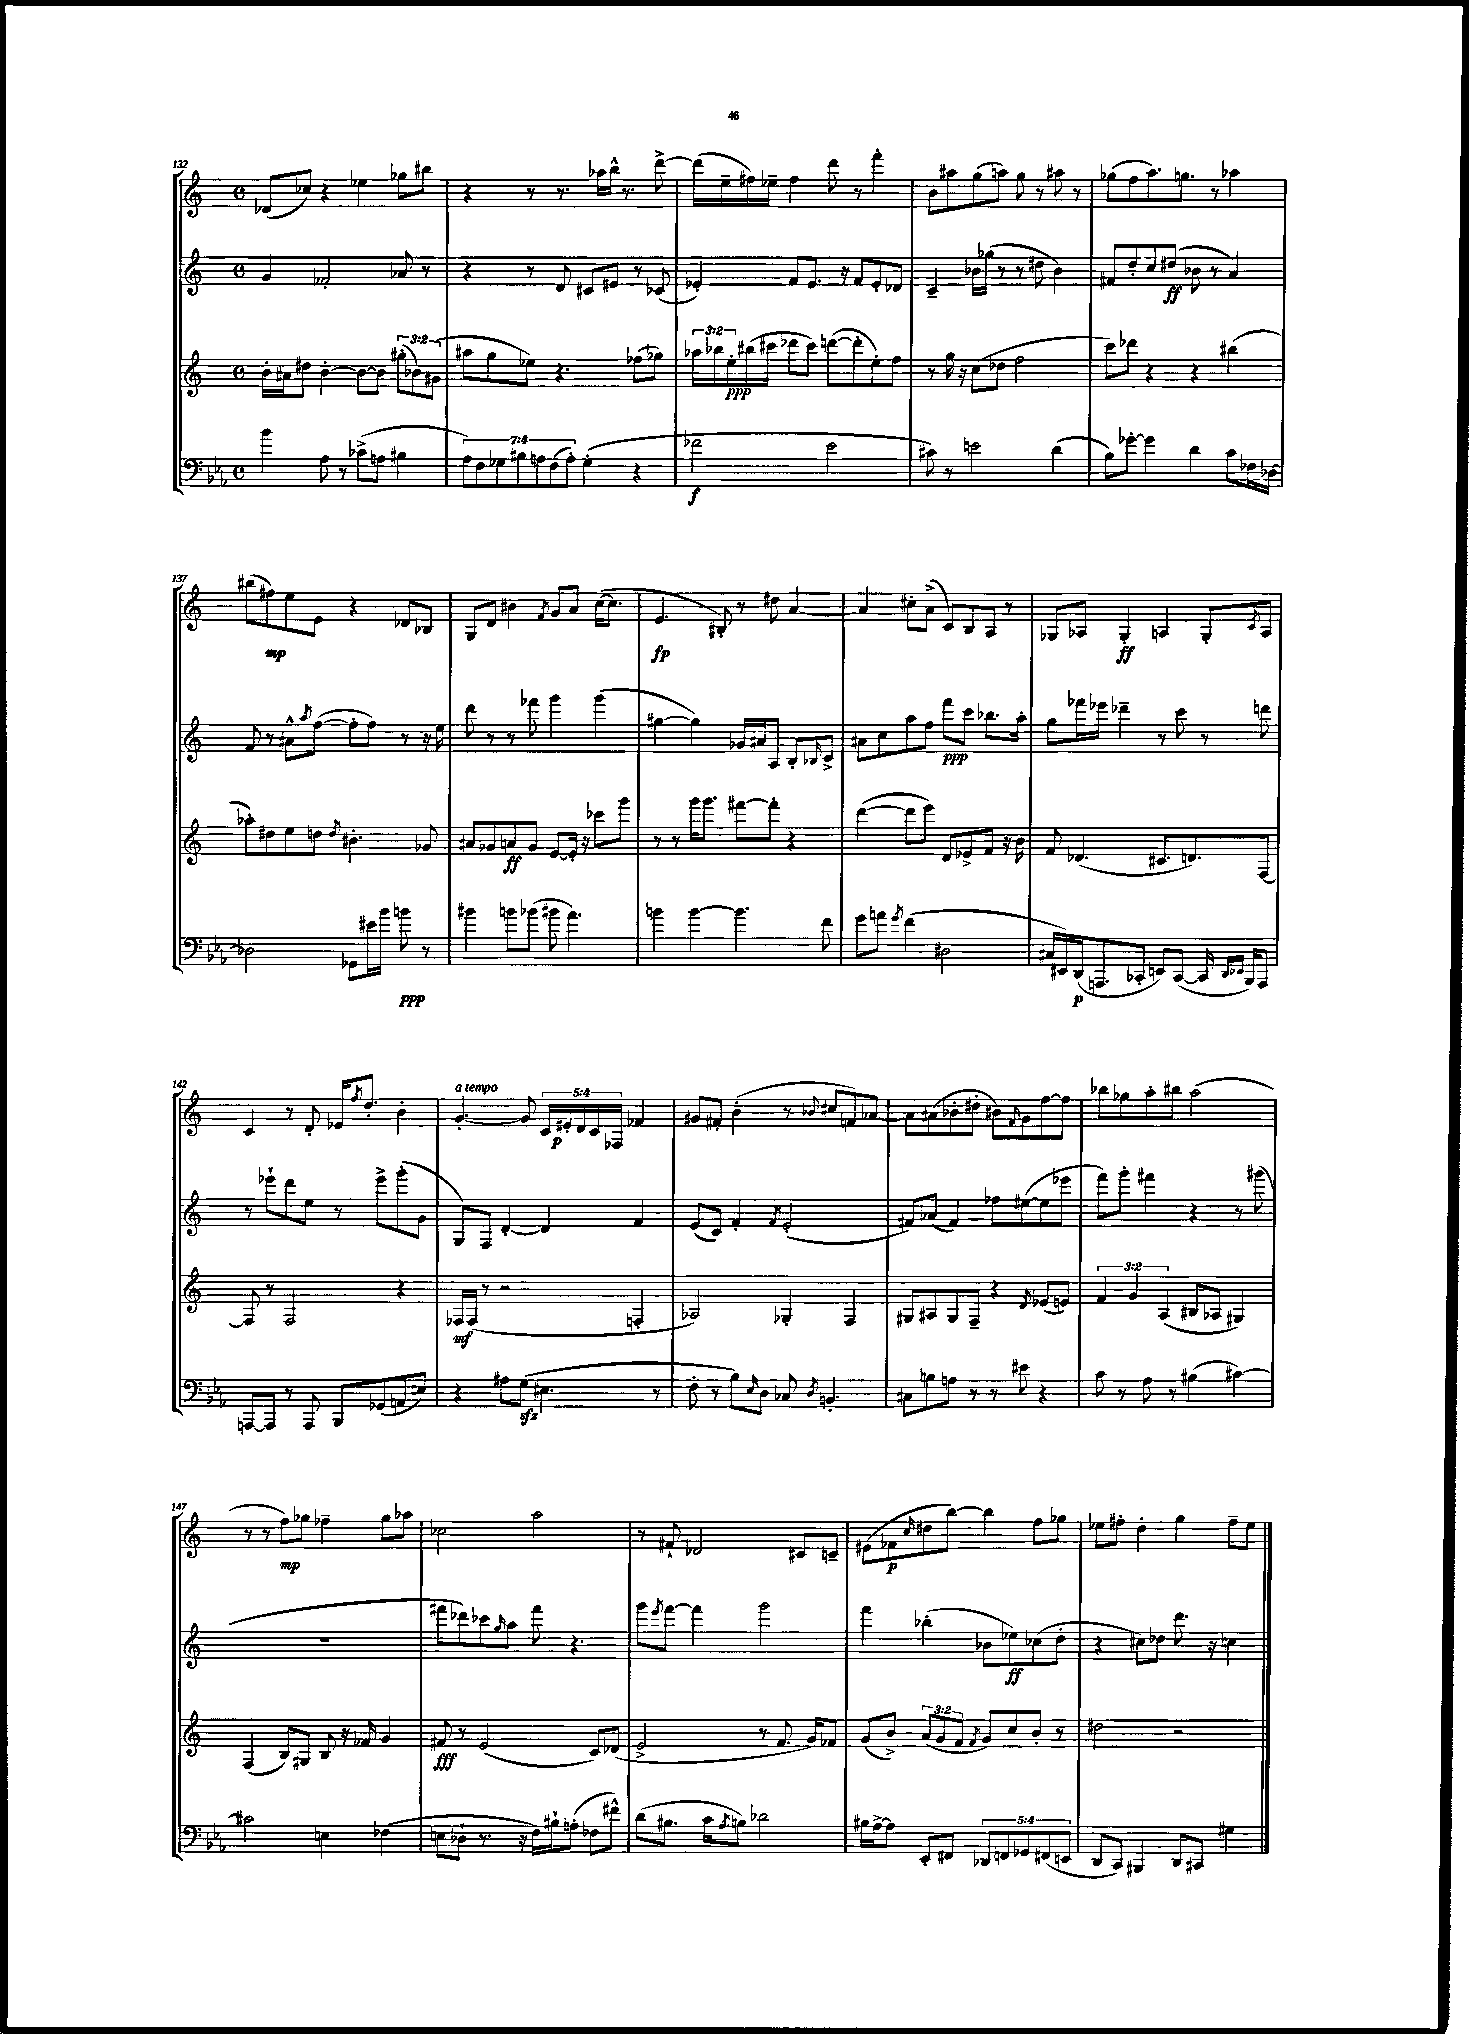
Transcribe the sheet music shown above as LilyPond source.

<<
\new StaffGroup <<
\new Staff = "s0" {
    \clef treble \key c \major \defaultTimeSignature \time 4/4 \override Staff.TupletNumber.text = #tuplet-number::calc-fraction-text
    des'8( ces''8) r4 ees''4 ges''8 bis''8 |
    r4 r8 r8. aes''16 b''16-^ r8. d'''8~-> |
    d'''16( e''16-- fis''16) ees''16-- fis''4 d'''8 r8 f'''4-. |
    b'8 ais''8 g''8( a''8) g''8 r8 ais''8 r8 |
    ges''8( f''8 a''8.) g''8. r8 aes''4 |
    bis''8( fis''8\mp) e''8 e'8 r4 des'8 bes8 |
    g8 d'8 bis'4 \acciaccatura { f'8 } g'8 a'8 c''16~( c''8. |
    e'4.\fp bis8-.) r8 dis''8 a'4~ |
    a'4 cis''8-. a'8->( c'8) b8 a8 r8 |
    ges8 aes8 ges4-.\ff a4 ges8-. \acciaccatura { c'8 } a8 |
    c'4 r8 d'8-. ees'16 \acciaccatura { f''8 } d''8.-. b'4-. |
    g'4.~-.^\markup { \italic "a tempo" } g'8 \tuplet 5/4 { c'16 eis'16-.\p d'16 c'16 fes16 } fes'4 |
    gis'8 fis'8-. b'4-.( r8 \appoggiatura { bes'8 } cis''8 f'8) aes'8~ |
    aes'8 ais'8( bes'8-. dis''8-. bis'8) \grace { f'16 } g'8 f''8~ f''8 |
    bes''8 ges''8 a''8-. bis''8 a''2( |
    r8 r8 f''8\mp) ges''8 fes''4-- ges''8 aes''8 |
    ces''2 a''2 |
    r8 fis'8-! des'2 cis'8 c'8-- |
    eis'8( fes'8\p \grace { c''16 } dis''8 b''8~) b''4 f''8 ges''8 |
    ees''8 fis''8-. d''4-. g''4 fis''8-- ees''8 \bar "|." |
}
\new Staff = "s1" {
    \clef treble \key c \major \defaultTimeSignature \time 4/4
    g'4 fes'2-. aes'8 r8 |
    r4 r8 d'8 cis'8 eis'8 r8 ces'8( |
    ees'4-.) f'8 ees'8. r16 f'8 ees'8-. des'8 |
    c'4-- bes'16 ges''16( r8 r8 dis''8 bes'4) |
    fis'8 d''8-. c''8 dis''8\ff( bes'8 r8 a'4) |
    f'8 r8 ais'8-^ \acciaccatura { a''8 } f''8~( f''8-. f''8) r8 r16 e''16 |
    d'''8 r8 r8 fes'''8 g'''4 g'''4( |
    gis''4~ gis''4) ges'16 ais'16 a8 b8-. \grace { bes16 } c'8-> |
    ais'8 c''8 a''8 f''8 f'''8\ppp c'''8 bes''8. a''16-. |
    g''8 fes'''16 ees'''16 des'''4-- r8 c'''8 r8 d'''8 |
    r8 ees'''8-! d'''8 e''8 r8 ees'''8-> g'''8-.( g'8 |
    g8) f8 d'4~-. d'4 f'4 |
    e'8( c'8) f'4-. \acciaccatura { f'8 } e'2-.( |
    fis'8) aes'8( fis'4) fes''8 eis''8~( eis''8 ees'''8 |
    f'''8) g'''8-. fis'''4 r4 r8 gis'''8( |
    R1 |
    fis'''8 des'''8) ces'''8 \grace { g''16 } a''8 fis'''8 r4. |
    g'''8 \acciaccatura { e'''8 } f'''8~ f'''4 g'''2 |
    f'''4 bes''4-.( bes'8 ees''8\ff) ces''8( d''8-. |
    r4 cis''8) des''8 d'''8. r16 c''4 \bar "|." |
}
\new Staff = "s2" {
    \clef treble \key c \major \defaultTimeSignature \time 4/4 \override Staff.TupletNumber.text = #tuplet-number::calc-fraction-text
    b'16-. ais'16 dis''8 b'4~-. b'8~ b'8 \tuplet 3/2 { gis''8-.( bes'8) gis'8( } |
    ais''8 g''8 ees''8) r4. fes''8( ges''8) |
    \tuplet 3/2 { aes''16 bes''16 e''16-.\ppp } bis''16( cis'''16 des'''8 cis'''8) d'''8~( d'''8-. e''8-.) f''8 |
    r8 g''16 r16 c''8( des''8 f''2 |
    c'''8) des'''8 r4 r4 bis''4( |
    aes''8-.) dis''8 e''8 d''8 \acciaccatura { d''8 } bis'4.-. ges'8 |
    ais'8 ges'8 a'8\ff ges'8 e'8~ e'16-. r16 ces'''8 g'''8 |
    r8 r8 g'''16 g'''8. fis'''8~ fis'''8-. r4 |
    d'''4~( d'''8 e'''8) d'8 ees'8-> f'8 r16 b'16 |
    f'8 des'4.( cis'8. d'8.) f8~ |
    f8 r8 f2 r4 |
    fes16\mf fes16( r8 r2 f4-. |
    aes2) ges4-. f4 |
    gis8 ais8 gis8 f8-- r4 \acciaccatura { d'8 } ees'8( e'8) |
    \tuplet 3/2 { f'4 g'4 a4( } bis8 aes8 gis4) |
    f4( b8) gis8 b8 r16 fes'16 g'4 |
    fis'8\fff r8 e'2( c'8) des'8( |
    e'2-> r8 f'8. g'16) fes'8 |
    g'8( b'8->) \tuplet 3/2 { a'8( g'8 f'8 } \acciaccatura { f'8 } g'8) c''8 b'8-. r8 |
    dis''2 r2 \bar "|." |
}
\new Staff = "s3" {
    \clef bass \key ees \major \defaultTimeSignature \time 4/4 \override Staff.TupletNumber.text = #tuplet-number::calc-fraction-text
    bes'4 aes8 r8 ces'8->( a8 bis4 |
    \tuplet 7/4 { aes8) f8 ges8 bis8 a8 f8( a8-.) } ges4-.( r4 |
    fes'2\f ees'2 |
    cis'8) r8 e'2 d'4( |
    bes8) ges'8~-. ges'4 d'4 c'8 fes16 des16~ |
    des2 ges,8 eis'16 bes'16 b'8\ppp r8 |
    bis'4 b'8 bes'8( bis'8 aes'4.) |
    b'4 b'4~ b'4. f'8 |
    g'8 a'8 \acciaccatura { g'8 } f'4( dis2 |
    cis16 eis,16) d,16\p( a,,8. ces,8-. e,8) ces,8~( ces,16 \grace { d,16 ees,16 } bes,,16) a,,8 |
    a,,8~ a,,8 r8 a,,8 bes,,8 ges,8( a,8 e8) |
    r4 ais8 g8\sfz( eis4. r8 |
    f8-. r8 bes8) \grace { ees16 } d8 ces8 \acciaccatura { d8 } b,4.-. |
    cis8 b8 a8 r8 r8 eis'8 r4 |
    c'8 r8 aes8 r8 bis4( cis'4~) |
    cis'2 e4 fes4( |
    e8 des8-! r8. r16 f16) bis16-! a8-.( fes8 fis'8-^) |
    d'8( bis8. c'16 \acciaccatura { aes8 } b8) des'2 |
    bis16 aes16~-> aes8 ees,8-. fis,8 \tuplet 5/4 { des,8 f,8 ges,8 fis,8( e,8 } |
    d,8 c,8) bis,,4 d,8 cis,8 gis4 \bar "|." |
}
>>
>>
\layout { \context { \Score currentBarNumber = #132 } }
